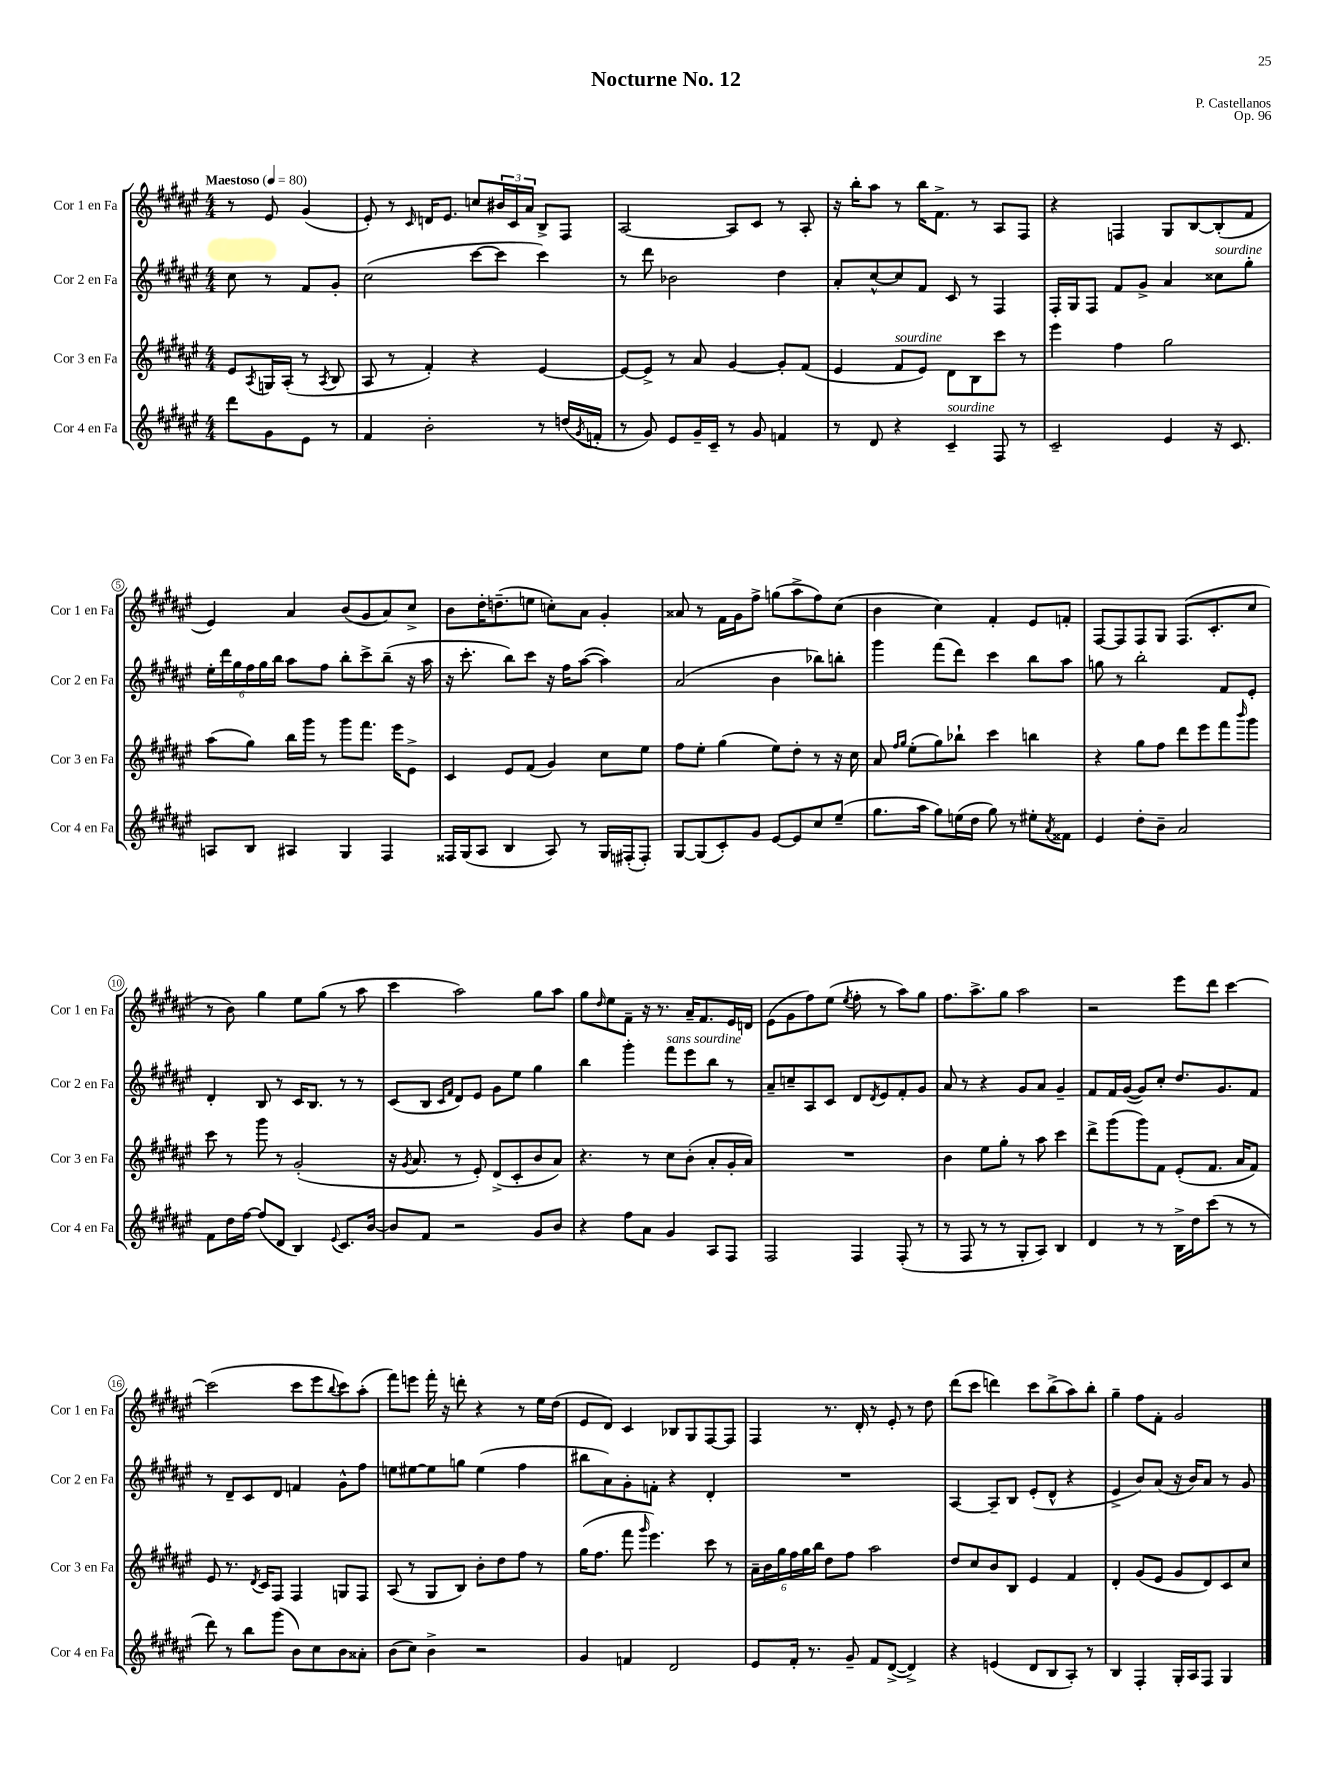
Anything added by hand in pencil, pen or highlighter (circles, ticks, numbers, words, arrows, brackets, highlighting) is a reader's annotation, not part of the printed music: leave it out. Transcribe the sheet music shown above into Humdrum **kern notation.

**kern	**kern	**kern	**kern
*staff4	*staff3	*staff2	*staff1
*clefG2	*clefG2	*clefG2	*clefG2
*k[f#c#g#d#a#e#]	*k[f#c#g#d#a#e#]	*k[f#c#g#d#a#e#]	*k[f#c#g#d#a#e#]
*M4/4	*M4/4	*M4/4	*M4/4
*MM80	*MM80	*MM80	*MM80
8ddd#	8e#	8cc#	8r
.	8qA#	.	.
8g#	16G	8r	8e#
.	(16A#'	.	.
8e#	8r	8f#	(4g#
.	8qA#	.	.
8r	8B	8g#'	.
=	=	=	=
4f#	8A#	(2cc#	8e#')
.	8r	.	8r
.	.	.	16qqc#
2b'	4f#')	.	16d
.	.	.	8.e#
.	4r	[8ccc#	8cc
.	.	8ccc#]	24b#
.	.	.	24c#
.	.	.	24a#
8r	[4e#	4ccc#)	8B^
(16dd	.	.	8F#
8qg#	.	.	.
16f'	.	.	.
=	=	=	=
8r	8e#_	8r	[2A#
8g#)	8e#^]	8ddd#	.
8e#	8r	2b-	.
16g#~	8a#	.	.
16c#~	.	.	.
8r	[4g#	.	8A#]
8g#	.	.	8c#
4f	8g#']	4dd#	8r
.	(8f#	.	8A#'
=	=	=	=
8r	4e#	8a#'	16r
.	.	.	16bb'
8d#	.	[8cc#^^	8aa#
4r	8f#	8cc#]	8r
.	8e#)	8f#	16bb
.	.	.	8.f#^
4c#~	8d#	8c#	.
.	8B	8r	8r
8F#	8ccc#	4F#	8A#
8r	8r	.	8F#
=	=	=	=
2c#~	4eee#	16F#'	4r
.	.	16G#	.
.	.	8F#	.
.	4ff#	8f#	4F
.	.	8g#^	.
4e#	2gg#	4a#	8G#
.	.	.	[8B
16r	.	8cc##	(8B']
8.c#	.	.	.
.	.	8gg#'	8f#
=	=	=	=
8A	(8aa#	24ee#'	4e#)
.	.	24ddd#	.
.	.	24gg#	.
8B	8gg#)	24ff#	.
.	.	24gg#	.
.	.	24bb	.
4A#	16bb	8aa#	4a#
.	16ggg#	.	.
.	8r	8ff#	.
4G#	8ggg#	8bb'	(8b
.	8.fff#	8ccc#^	8g#
4F#	.	(8bb~	8a#)
.	16eee#	.	.
.	8e#^	16r	8cc#^
.	.	16aa#	.
=	=	=	=
16F##	4c#	16r	8b
(16G#	.	8.ccc#'	.
8A#	.	.	16dd#'
.	.	.	(8.dd~
4B	8e#	8bb)	.
.	(8f#	8ccc#	8ee
8A#)	4g#)	16r	8cc')
.	.	16ff#	.
8r	.	([8aa#	8a#
16G#	8cc#	4aa#])	4g#'
(16F#'	.	.	.
8F#')	8ee#	.	.
=	=	=	=
[8G#	8ff#	(2a#	8a##
(8G#]	8ee#'	.	8r
8c#')	(4gg#	.	16f#
.	.	.	16g#
8g#	.	.	8ff#^
[8e#	8ee#)	4b	(8gg
8e#]	8dd#'	.	8aa#^
8cc#	8r	8bb-)	8ff#)
(8ee#~	16r	8bb'	(8cc#
.	16cc#	.	.
=	=	=	=
8.gg#	8a#	4ggg#	4b
.	16qqff#	.	.
.	16qqgg#	.	.
.	(8ee#'	.	.
16aa#	.	.	.
8gg#)	8gg#)	(8fff#	4cc#)
(16ee	8bb-`	8ddd#)	.
16dd#	.	.	.
8gg#)	4ccc#	4ccc#	4f#'
8r	.	.	.
8ee#'	4bb	8bb	8e#
8qa#	.	.	.
8f##	.	8aa#	8f'
=	=	=	=
4e#	4r	8gg	[8F#
.	.	8r	8F#]
8dd#'	8gg#	2bb'	8F#
8b~	8ff#	.	8G#
2a#	8ddd#	.	(8.F#
.	8eee#	.	.
.	.	.	8.c#'
.	8fff#	8f#	.
.	16qqbbb	.	.
.	8ggg#	8e#'	8cc#
=	=	=	=
8f#	8ccc#	4d#'	8r
16dd#	8r	.	8b)
[16ff#	.	.	.
(8ff#]	8ggg#	8B	4gg#
8d#	8r	8r	.
4B)	(2g#'	16c#	8ee#
.	.	8.B	.
.	.	.	(8gg#
8qqe#	.	.	.
8.c#	.	8r	8r
.	.	8r	8aa#
[16b	.	.	.
=	=	=	=
8b]	16r	(8c#	4ccc#
.	8qg#	.	.
.	8.a#	.	.
8f#	.	8B	.
.	.	16qqc#	.
.	.	16qqf#	.
2r	8r	8d#)	2aa#)
.	8e#')	8e#	.
.	(8d#^	8g#	.
.	8c#'	8ee#	.
8g#	8b	4gg#	8gg#
8b	8a#)	.	8aa#
=	=	=	=
4r	4.r	4bb	8gg#
.	.	.	16qqdd#
.	.	.	8ee#
8ff#	.	4ggg#'	8f#~
8a#	8r	.	16r
.	.	.	8.r
4g#	8cc#	8fff#	.
.	(8b'	8eee#	16a#~
.	.	.	8.f#
8A#	8a#'	8bb	.
8F#	16g#'	8r	16e#
.	16a#)	.	16d
=	=	=	=
2F#	1r	8a#~	(8e#
.	.	8cc~	8g#
.	.	8A#	8ff#)
.	.	8c#	(8ee#
.	.	.	8qee#
4F#	.	8d#	8ff#'
.	.	8qd#	.
.	.	8e#	8r
(8F#'	.	8f#'	8aa#)
8r	.	8g#	8gg#
=	=	=	=
8r	4b	8a#	8.ff#
8F#	.	8r	.
.	.	.	8.aa#^
8r	8ee#	4r	.
8r	8gg#'	.	8gg#
8G#'	8r	8g#	2aa#
8A#)	8aa#	8a#	.
4B	4ccc#	4g#~	.
=	=	=	=
4d#	8ddd#^	8f#	2r
.	(8ggg#	16f#	.
.	.	([16g#	.
8r	8ggg#)	8g#])	.
8r	8f#	8cc#'	.
16B^	(8e#'	8.dd#	8eee#
16dd#	.	.	.
(8ccc#	8.f#	.	8ddd#
.	.	8.g#	.
8r	.	.	[4ccc#
.	16a#	.	.
8r	8f#)	8f#	.
=	=	=	=
8ddd#)	8e#	8r	(2ccc#]
8r	8.r	8d#~	.
8bb	.	8c#	.
.	8qd#	.	.
.	16c#	.	.
(8ggg#	8F#	8d#	.
8b)	4F#	4f	8ccc#
8cc#	.	.	8eee#
.	.	.	8qqbb
8b	8G	8g#^^	8ccc#)
8a##'	8F#	8ff#	(8aa#'
=	=	=	=
(8b	(8A#	8ee	8fff#)
8cc#)	8r	[8ee#	8eee
4b^	8G#	8ee#]	16fff#'
.	.	.	16r
.	8B)	8gg	8ddd'
2r	8b'	(4ee#	4r
.	8dd#	.	.
.	8ff#	4ff#	8r
.	8r	.	16ee#
.	.	.	(16dd#
=	=	=	=
4g#	(16gg#	8bb#	8e#
.	8.ff#	.	.
.	.	8a#)	8d#)
4f	8fff#	8g#'	4c#
.	16qqggg#	.	.
.	4.eee#)	8f'	.
2d#	.	4r	8B-
.	.	.	8G#
.	8ccc#	4d#'	[8F#
.	8r	.	8F#]
=	=	=	=
8e#	24a#~	1r	4F#
.	24b	.	.
.	24gg#	.	.
16f#'	24ff#	.	.
.	24gg#	.	.
8.r	.	.	.
.	24bb	.	.
.	8dd#	.	8.r
8g#~	8ff#	.	.
.	.	.	16d#'
8f#	2aa#	.	8r
([8d#^	.	.	8e#'
4d#^])	.	.	8r
.	.	.	8dd#
=	=	=	=
4r	8dd#	[4A#	(8ddd#
.	8cc#	.	8ccc#
(4e	8b	8A#~]	4ddd)
.	8B	8B	.
8d#	4e#	(8e#'	8ccc#
8B	.	8d#^^	(8bb^
8A#')	4f#	4r	8aa#)
8r	.	.	8bb'
=	=	=	=
4B	4d#'	4e#^	4gg#~
4F#'	(8g#	8b)	8ff#
.	8e#	(8a#	8f#'
16G#'	8g#	16r	2g#
16A#	.	16b)	.
8F#	8d#)	8a#	.
4G#	8c#	8r	.
.	8cc#	8g#	.
==	==	==	==
*-	*-	*-	*-
